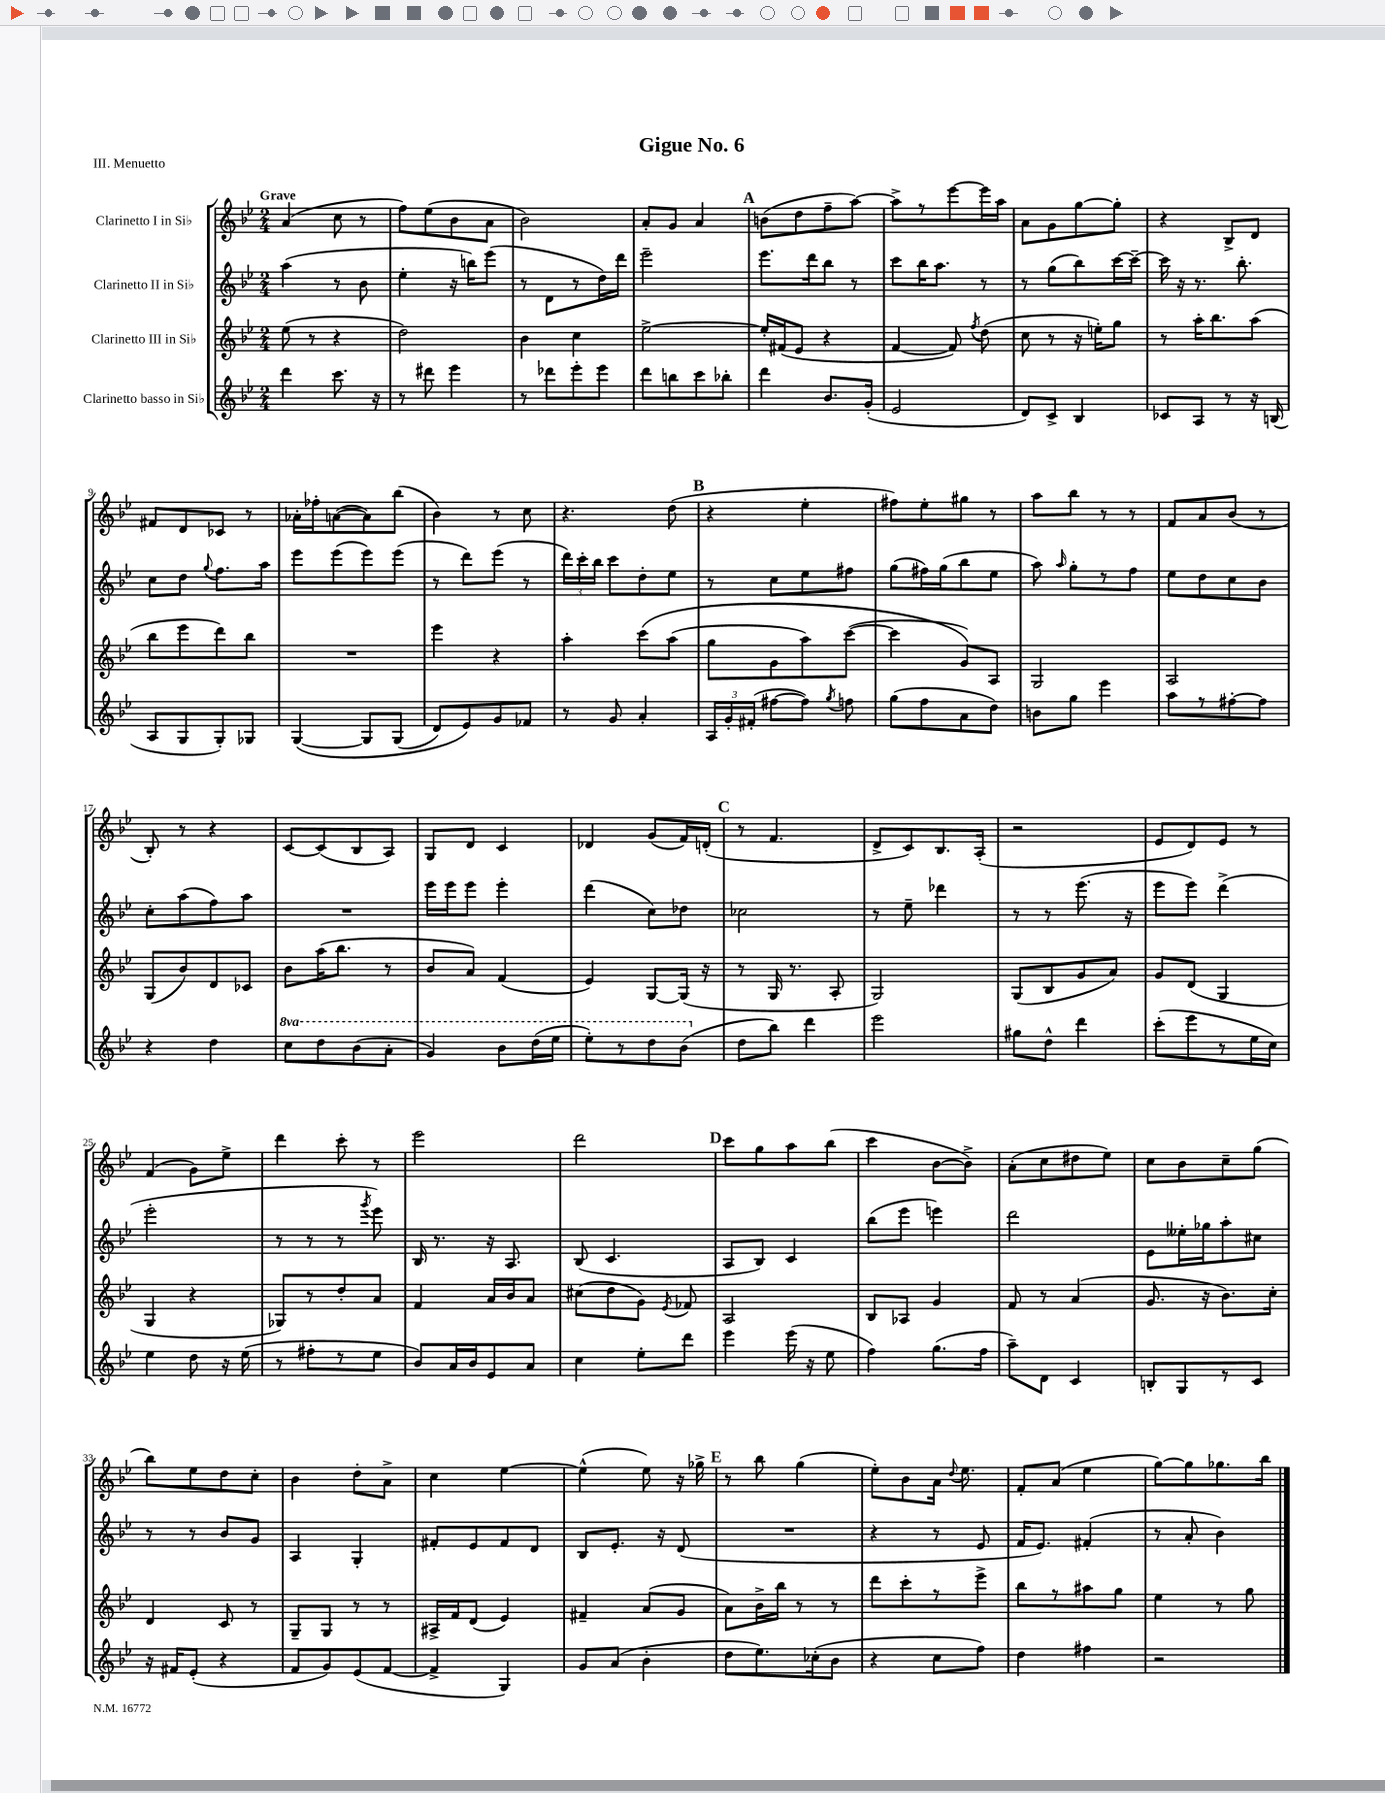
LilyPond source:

\header { title = "Gigue No. 6" piece = "III. Menuetto" }
<<
\new StaffGroup <<
\new Staff = "s0" \with { instrumentName = "Clarinetto I in Sib" } {
    \clef treble \key bes \major \numericTimeSignature \time 2/4 \tempo "Grave"
    \autoBeamOff a'4( c''8 r8 |
    f''8[) ees''8( bes'8 a'8] |
    bes'2) |
    a'8[-. g'8] a'4 |
    \mark \markup { \bold "A" } b'8[( d''8 f''8-- a''8]~) |
    a''8[-> r8 ees'''8~ ees'''16 a''16] |
    a'8[ g'8 g''8~ g''8]-. |
    r4 bes8[-> d'8] |
    fis'8[ d'8 ces'8] r8 |
    aes'16[-. fes''16-. a'8~( a'8) bes''8]( |
    bes'4) r8 c''8 |
    r4. d''8( |
    \mark \markup { \bold "B" } r4 ees''4-. |
    fis''8[) ees''8-. gis''8] r8 |
    a''8[ bes''8] r8 r8 |
    f'8[ a'8 bes'8]( r8 |
    bes8-.) r8 r4 |
    c'8[~ c'8( bes8 a8]) |
    g8[ d'8] c'4 |
    des'4 g'8[( f'16) d'16]-.( |
    \mark \markup { \bold "C" } r8 f'4. |
    d'8[-> c'8) bes8. a16]-.( |
    r2 |
    ees'8[ d'8) ees'8] r8 |
    f'4( g'8[) ees''8]-> |
    d'''4 c'''8-. r8 |
    ees'''2 |
    d'''2 |
    \mark \markup { \bold "D" } c'''8[ g''8 a''8 bes''8]( |
    c'''4 bes'8[~ bes'8]->) |
    a'8[-.( c''8 dis''8 ees''8]) |
    c''8[ bes'8 c''8-- g''8]( |
    bes''8[) ees''8 d''8 c''8]-. |
    bes'4 d''8[-. a'8]-> |
    c''4 ees''4~ |
    ees''4-^( ees''8) r16 ges''16-> |
    \mark \markup { \bold "E" } r8 bes''8 g''4( |
    ees''8[-.) bes'8 a'16] \appoggiatura { d''8 } ees''8. |
    f'8[-. a'8]( ees''4 |
    g''8[~) g''8 ges''8. bes''16] \bar "|." |
}
\new Staff = "s1" \with { instrumentName = "Clarinetto II in Sib" } {
    \clef treble \key bes \major \numericTimeSignature \time 2/4
    \autoBeamOff a''4( r8 bes'8 |
    ees''4-. r16 b''16[) ees'''8]( |
    r8 d'8[ r8 d''16) d'''16] |
    ees'''2-- |
    \mark \markup { \bold "A" } ees'''8.[ d'''16 bes''8] r8 |
    c'''8[ bes''16 a''8.] r8 |
    r8 g''8[( bes''8) c'''16~ c'''16]~-- |
    c'''16 r16 r8. bes''8.-. |
    c''8[ d''8] \appoggiatura { g''8 } f''8.[ a''16] |
    ees'''8[ ees'''8( ees'''8) ees'''8]( |
    r8 d'''8[) ees'''8]( r8 |
    \tuplet 3/2 { d'''16[) c'''16-. bes''16] } c'''8[ d''8-. ees''8] |
    \mark \markup { \bold "B" } r8 c''8[ ees''8 fis''8] |
    g''8[( fis''16) g''16( bes''8 ees''8] |
    a''8) \grace { a''16 } g''8[-. r8 f''8] |
    ees''8[ d''8 c''8 bes'8] |
    c''8[-. a''8( f''8) a''8] |
    R2 |
    ees'''16[ ees'''16 ees'''8] ees'''4-. |
    d'''4( c''8[) des''8] |
    \mark \markup { \bold "C" } ces''2 |
    r8 ees''8-- des'''4 |
    r8 r8 ees'''8.( r16 |
    ees'''8[ ees'''8]) d'''4->( |
    ees'''2-. |
    r8 r8 r8 \acciaccatura { g'''8 } ees'''8) |
    bes16 r8. r16 a8. |
    bes8( c'4. |
    \mark \markup { \bold "D" } a8[ bes8]) c'4 |
    bes''8[( ees'''8] e'''4) |
    d'''2 |
    ees'8[ eeses''16-. ges''16 a''8-. cis''8] |
    r8 r8 bes'8[ g'8] |
    a4 g4-. |
    fis'8[-. ees'8 fis'8 d'8] |
    bes8[ ees'8.]-. r16 d'8( |
    \mark \markup { \bold "E" } R2 |
    r4 r8 ees'8 |
    f'16[ ees'8.]) fis'4-.( |
    r8 a'8-. bes'4) \bar "|." |
}
\new Staff = "s2" \with { instrumentName = "Clarinetto III in Sib" } {
    \clef treble \key bes \major \numericTimeSignature \time 2/4
    \autoBeamOff ees''8( r8 r4 |
    d''2) |
    bes'4 c''4 |
    ees''2~-> |
    \mark \markup { \bold "A" } ees''16[-. fis'16( ees'8] r4 |
    f'4~ f'8) \acciaccatura { f''8 } d''8( |
    c''8 r8 r16 e''16[-.) g''8] |
    r8 a''16[-. bes''8. a''8]( |
    bes''8[ ees'''8 d'''8) bes''8] |
    R2 |
    ees'''4 r4 |
    a''4-. c'''8[\( a''8]( |
    \mark \markup { \bold "B" } g''8[ g'8 a''8) c'''8]~( |
    c'''4 g'8[)\) a8] |
    g2 |
    a2 |
    g8[( bes'8) d'8 ces'8] |
    bes'8[ a''16( bes''8.] r8 |
    bes'8[ a'8]) f'4( |
    ees'4) g8[~ g16]( r16 |
    \mark \markup { \bold "C" } r8 g16 r8. a8-. |
    g2) |
    g8[( bes8 g'8 a'8]) |
    g'8[ d'8]( g4 |
    g4 r4 |
    ges8[) r8 d''8-. a'8] |
    f'4 a'16[ bes'16 a'8] |
    cis''8[( d''8 g'8]) \acciaccatura { ees'8 } fes'8 |
    \mark \markup { \bold "D" } a2 |
    bes8[ aes8] g'4 |
    f'8 r8 a'4( |
    g'8. r16 bes'8.[) c''16]-. |
    d'4 c'8 r8 |
    g8[-- g8] r8 r8 |
    ais16[-> f'16 d'8]( ees'4) |
    fis'4-- a'8[( g'8] |
    \mark \markup { \bold "E" } a'8[) bes'16-> bes''16] r8 r8 |
    d'''8[ c'''8-. r8 ees'''8]-> |
    bes''8[ r8 ais''8 g''8] |
    ees''4 r8 g''8 \bar "|." |
}
\new Staff = "s3" \with { instrumentName = "Clarinetto basso in Sib" } {
    \clef treble \key bes \major \numericTimeSignature \time 2/4 \set Staff.ottavationMarkups = #ottavation-simple-ordinals
    \autoBeamOff d'''4 c'''8. r16 |
    r8 dis'''8 ees'''4 |
    r8 des'''8[ ees'''8-. ees'''8] |
    d'''8[ b''8 c'''8 bes''8]-. |
    \mark \markup { \bold "A" } d'''4 bes'8.[ g'16]-.( |
    ees'2 |
    d'8[) c'8]-> bes4 |
    ces'8[ a8] r8 r16 b16( |
    a8[ g8 g8-.) ges8] |
    g4~\( g8[ g8]( |
    d'8[) ees'8\) g'8 fes'8] |
    r8 g'8 a'4-. |
    \mark \markup { \bold "B" } \tuplet 3/2 { a16[ g'16-. fis'16]-.( } fis''8[~ fis''8]) \acciaccatura { g''8 } f''8 |
    g''8[( f''8 a'8 d''8]) |
    b'8[ g''8] ees'''4 |
    a''8[ r8 fis''8~-. fis''8] |
    r4 d''4 |
    \ottava #1 c'''8[ d'''8 bes''8( a''8]-. |
    g''4) bes''8[ d'''16( ees'''16] |
    ees'''8[-.) r8 d'''8 bes''8]( \ottava #0 |
    \mark \markup { \bold "C" } d''8[ bes''8]) d'''4 |
    ees'''2 |
    gis''8[ d''8]-^ d'''4 |
    c'''8[-.( ees'''8 r8 ees''16 c''16]) |
    ees''4 d''8 r16 ees''16( |
    r8 fis''8[-. r8 ees''8] |
    bes'8[) a'16 bes'16 ees'8 a'8] |
    c''4 ees''8[-. d'''8] |
    \mark \markup { \bold "D" } ees'''4 ees'''16( r16 ees''8 |
    f''4) g''8.[( f''16] |
    a''8[--) d'8] c'4 |
    b8[-. g8 r8 c'8] |
    r16 fis'16[ ees'8]-.( r4 |
    f'8[ g'8) ees'8( f'8]~ |
    f'4-> g4) |
    g'8[ a'8]( bes'4-. |
    \mark \markup { \bold "E" } d''8[ ees''8.) ces''16-.( bes'8] |
    r4 c''8[ f''8]) |
    d''4 fis''4 |
    r2 \bar "|." |
}
>>
>>
